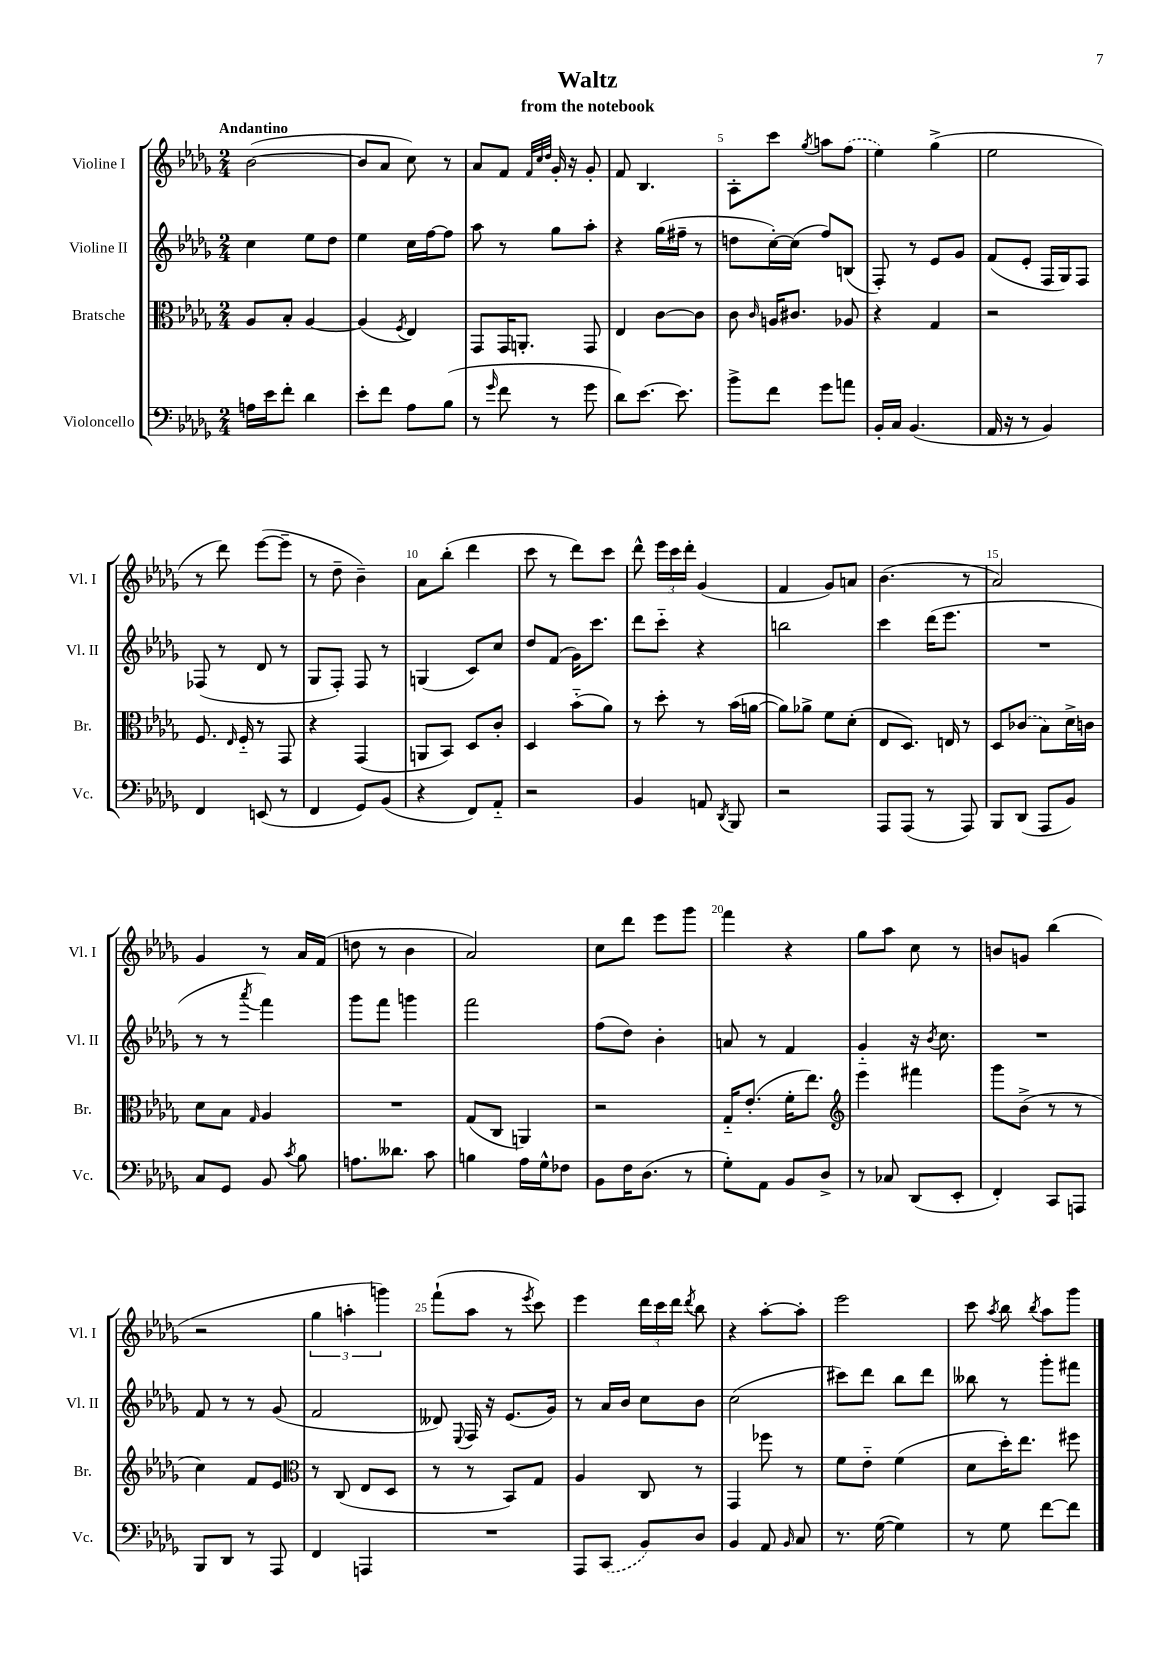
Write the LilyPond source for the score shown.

\header { title = "Waltz" subtitle = "from the notebook" }
<<
\new StaffGroup <<
\new Staff = "s0" \with { instrumentName = "Violine I" shortInstrumentName = "Vl. I" } {
    \clef treble \key des \major \numericTimeSignature \time 2/4 \tempo "Andantino"
    \autoBeamOff bes'2~( |
    bes'8[ aes'8] c''8) r8 |
    aes'8[ f'8] \grace { f'32[ c''32 des''32] } ges'16-. r16 ges'8-. |
    f'8 bes4. |
    aes8[-. c'''8] \acciaccatura { ges''8 } a''8[ \once \slurDashed f''8]( |
    ees''4) ges''4->( |
    ees''2 |
    r8 des'''8) ees'''8[~( ees'''8]-- |
    r8 des''8-- bes'4--) |
    aes'8[ bes''8]-.( des'''4 |
    c'''8 r8 des'''8[) c'''8] |
    des'''8-^ \tuplet 3/2 { ees'''16[ c'''16 des'''16]-. } ges'4( |
    f'4 ges'8[) a'8] |
    bes'4.( r8 |
    aes'2) |
    ges'4 r8 aes'16[ f'16]( |
    d''8 r8 bes'4 |
    aes'2) |
    c''8[ des'''8] ees'''8[ ges'''8] |
    f'''4 r4 |
    ges''8[ aes''8] c''8 r8 |
    b'8[ g'8] bes''4( |
    r2 |
    \tuplet 3/2 { ges''4 a''4-. g'''4) } |
    f'''8[-!( aes''8] r8 \acciaccatura { ees'''8 } c'''8) |
    ees'''4 \tuplet 3/2 { des'''16[ c'''16 des'''16] } \acciaccatura { des'''8 } bes''8 |
    r4 aes''8[~-. aes''8]-. |
    ees'''2 |
    c'''8 \acciaccatura { aes''8 } bes''8 \acciaccatura { bes''8 } aes''8[ ges'''8] \bar "|." |
}
\new Staff = "s1" \with { instrumentName = "Violine II" shortInstrumentName = "Vl. II" } {
    \clef treble \key des \major \numericTimeSignature \time 2/4
    \autoBeamOff c''4 ees''8[ des''8] |
    ees''4 c''16[ f''16~ f''8] |
    aes''8 r8 ges''8[ aes''8]-. |
    r4 ges''16[( fis''16]-- r8 |
    d''8[ c''16~-.) c''16]( f''8[) b8]( |
    f8-.) r8 ees'8[ ges'8] |
    f'8[( ees'8]-. f16[ ges16) f8] |
    fes8( r8 des'8 r8 |
    ges8[ f8]-.) f8 r8 |
    g4( c'8[) c''8] |
    des''8[ f'8]( ges'16[) c'''8.] |
    des'''8[ c'''8]-_ r4 |
    b''2 |
    c'''4 des'''16[( ees'''8.] |
    R2 |
    r8 r8 \acciaccatura { aes'''8 } f'''4) |
    ges'''8[ f'''8] g'''4 |
    f'''2 |
    f''8[( des''8]) bes'4-. |
    a'8 r8 f'4 |
    ges'4-_ r16 \acciaccatura { bes'8 } c''8. |
    R2 |
    f'8 r8 r8 ges'8( |
    f'2 |
    deses'8) \appoggiatura { ees8 } f16 r16 ees'8.[( ges'16]) |
    r8 aes'16[ bes'16] c''8[ bes'8] |
    c''2( |
    cis'''8[) des'''8] bes''8[ des'''8] |
    beses''8 r8 ges'''8[-. fis'''8] \bar "|." |
}
\new Staff = "s2" \with { instrumentName = "Bratsche" shortInstrumentName = "Br." } {
    \clef alto \key des \major \numericTimeSignature \time 2/4
    \autoBeamOff aes8[ bes8]-. aes4~ |
    aes4( \acciaccatura { f8 } ees4) |
    ges,8[ ges,16 a,8.]-. ges,8 |
    ees4 c'8[~ c'8] |
    c'8 \grace { c'16 } a16[ cis'8.] aes8 |
    r4 ges4 |
    r2 |
    f8. \grace { ees16 } f16-_ r8 ges,8 |
    r4 ges,4( |
    a,8[ bes,8]) des8[ c'8]-. |
    des4 bes'8[-_( aes'8]) |
    r8 des''8-. r8 bes'16[( a'16]~ |
    a'8[) aes'8]-> f'8[ des'8]-.( |
    ees8[ des8.]) e16 r8 |
    des8[ \once \slurDashed ces'8]( bes8[) des'16-> c'16] |
    des'8[ bes8] \grace { ges16 } aes4 |
    R2 |
    ges8[( c8] a,4) |
    r2 |
    ges16[-_ ees'8.]-.( f'16[-. ees''8.]) |
    \clef treble ees'''4 fis'''4 |
    ges'''8[ bes'8]->( r8 r8 |
    c''4) f'8[ ees'8] |
    \clef alto r8 c8( ees8[ des8] |
    r8 r8 bes,8[) ges8] |
    aes4 c8 r8 |
    ges,4 fes''8 r8 |
    f'8[ ees'8]-_ f'4( |
    des'8[ des''16-.) ees''8.] fis''8 \bar "|." |
}
\new Staff = "s3" \with { instrumentName = "Violoncello" shortInstrumentName = "Vc." } {
    \clef bass \key des \major \numericTimeSignature \time 2/4
    \autoBeamOff a16[ ees'16 f'8]-. des'4 |
    ees'8[-. f'8] aes8[ bes8]( |
    r8 \grace { ges'16 } f'8 r8 ges'8 |
    des'8[) ees'8.]~ ees'8. |
    bes'8[-> f'8] ges'8[ a'8] |
    bes,16[-. c16] bes,4.( |
    aes,16 r16 r8 bes,4) |
    f,4 e,8( r8 |
    f,4 ges,8[) bes,8]( |
    r4 f,8[) aes,8]-_ |
    r2 |
    bes,4 a,8 \acciaccatura { des,8 } bes,,8 |
    r2 |
    aes,,8[ aes,,8]( r8 aes,,8) |
    bes,,8[ des,8]( aes,,8[ bes,8]) |
    c8[ ges,8] bes,8 \acciaccatura { c'8 } bes8 |
    a8.[ deses'8.] c'8 |
    b4 aes16[ ges16-^ fes8] |
    bes,8[ f16 des8.]( r8 |
    ges8[-.) aes,8] bes,8[ des8]-> |
    r8 ces8 des,8[( ees,8]-. |
    f,4-.) c,8[ a,,8] |
    bes,,8[ des,8] r8 aes,,8 |
    f,4 a,,4 |
    R2 |
    aes,,8[ \once \slurDashed c,8]( bes,8[) des8] |
    bes,4 aes,8 \grace { bes,16 } c8 |
    r8. ges16~( ges4) |
    r8 ges8 f'8[~ f'8] \bar "|." |
}
>>
>>
\layout { \context { \Score \override BarNumber.break-visibility = ##(#f #t #t) barNumberVisibility = #(every-nth-bar-number-visible 5) } }
